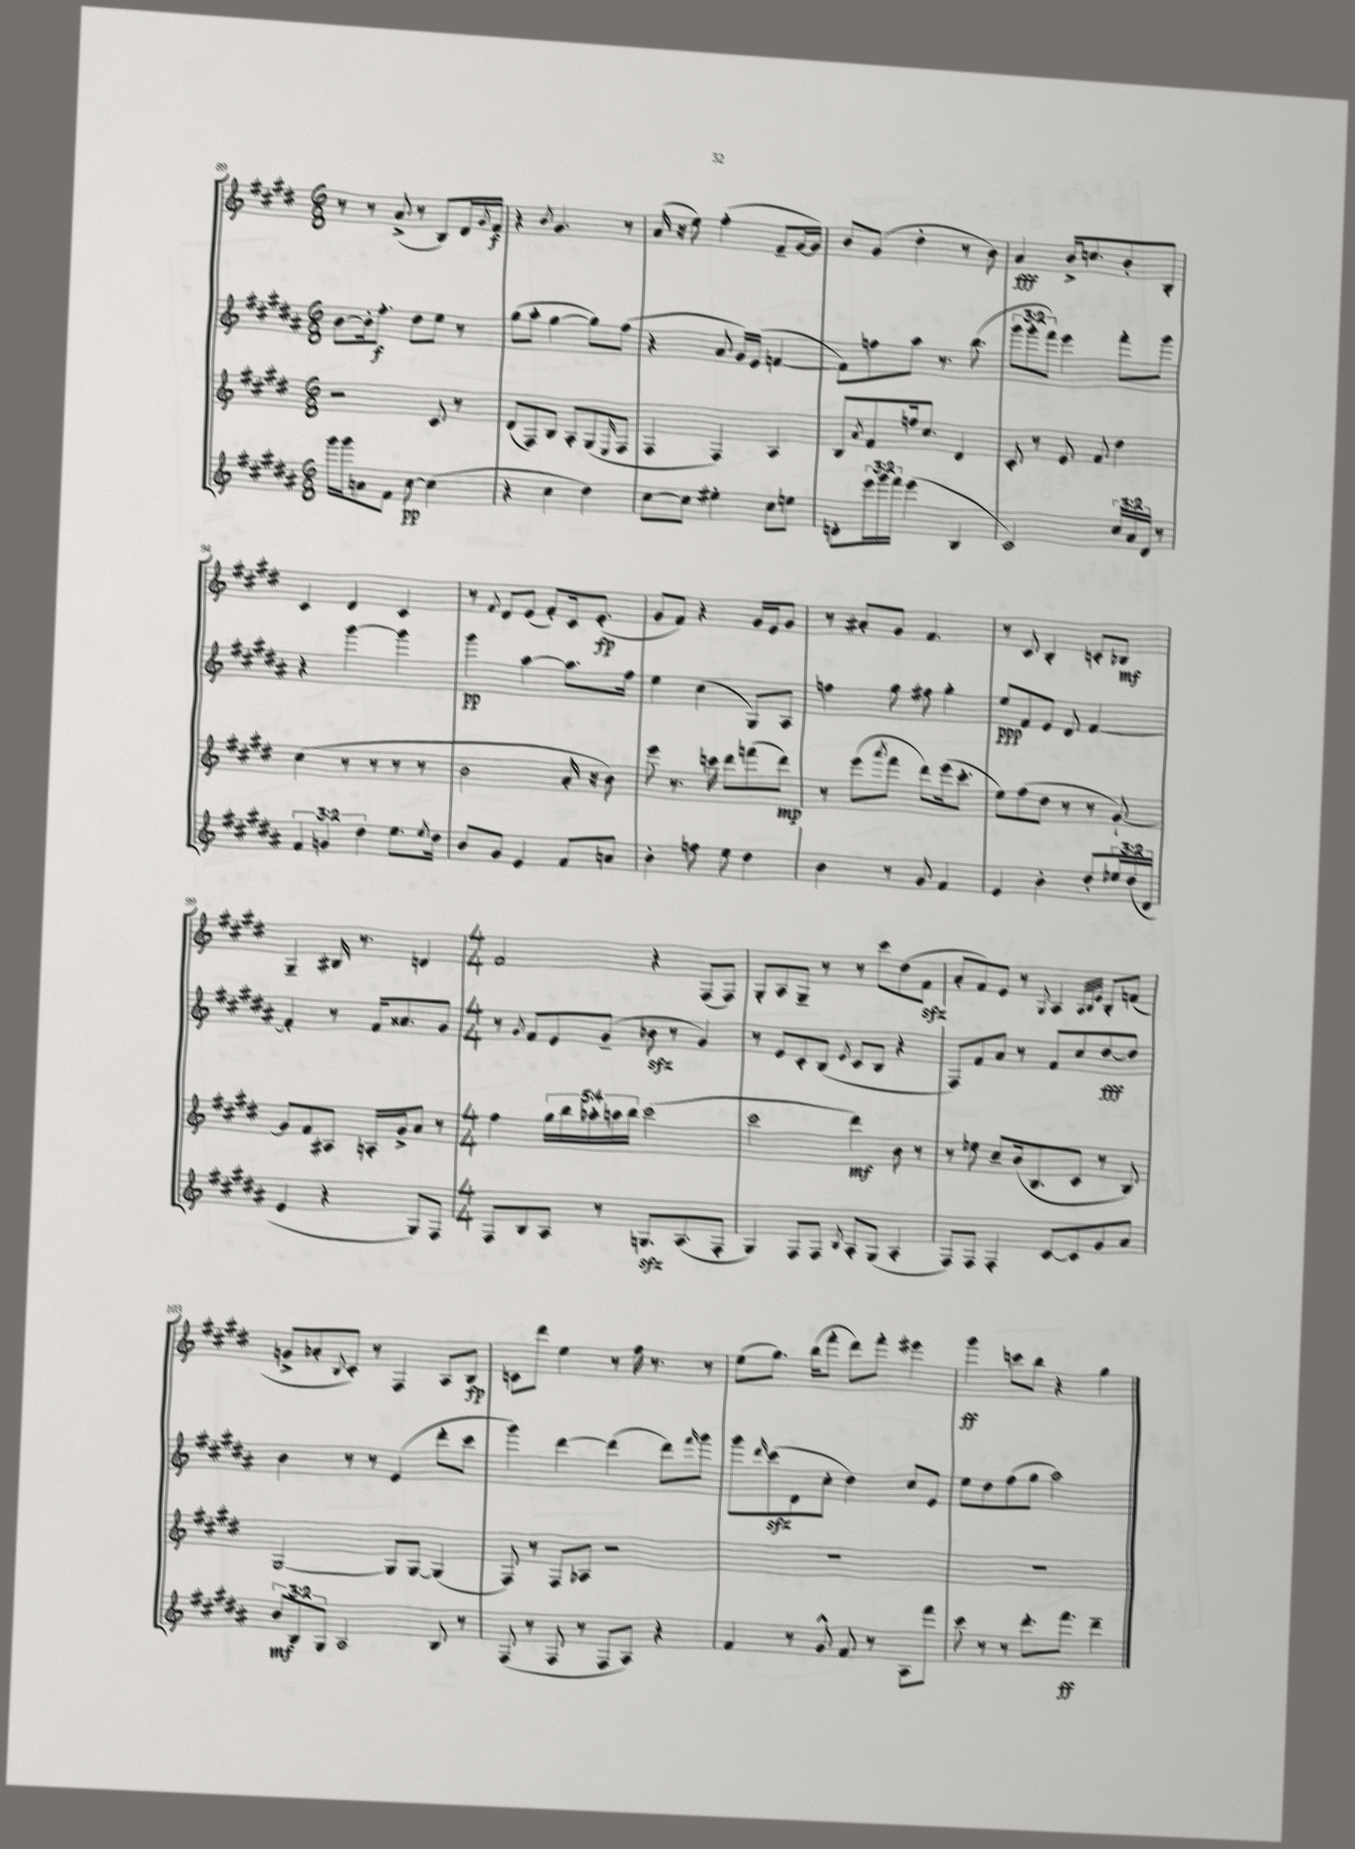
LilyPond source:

<<
\new StaffGroup <<
\new Staff = "s0" {
    \clef treble \key e \major \numericTimeSignature \time 6/8
    r8 r8 a'8->( r8 b8) dis'16 \acciaccatura { gis'8 } fis'16\f |
    r4 \acciaccatura { b'8 } gis'4. r8 |
    a'16( r16 e''8) fis''4-.( fis'8-- gis'16~ gis'16) |
    b'8 gis'8( dis''4-. r8 b'8) |
    a'4\fff b'16-> c''8. b'8-. b8-. |
    cis'4 dis'4 cis'4 |
    r8 \appoggiatura { fis'8 } dis'8 e'8( fis'8-.) cis'16 e'8.-.\fp( |
    gis'8 fis'8) r4 gis'16 e'16 gis'8 |
    r8 ais'8-. gis'8 fis'4. |
    r8 cis'8 b4-. c'8-. bes8\mf |
    gis4-- bis16 r8. d'4 |
    \numericTimeSignature \time 4/4 fis'2 r4 fis8( fis8) |
    gis8-. a8 gis8-- r8 r8 cis'''8 dis''8( fis'8\sfz |
    a'8-. fis'8) e'8 r8 \appoggiatura { gis8 } a4 \grace { a32 b32 e'32 } b8-. f'8( |
    g'8-> aes'8-. \appoggiatura { b8 } cis'8-.) r8 fis4 a8 b8\fp |
    c'8 dis'''8 e''4 r8 fis''16 r8. r8 |
    e''8( gis''8.) b''16( fis'''8-. dis'''8) fis'''8-. eis'''4 |
    gis'''4\ff c'''8 b''8 r4 gis''4 \bar "|." |
}
\new Staff = "s1" {
    \clef treble \key b \major \numericTimeSignature \time 6/8 \override Staff.TupletNumber.text = #tuplet-number::calc-fraction-text
    b'8~ b'16-. fis''8.-.\f dis''8 e''8 r8 |
    gis''8( ais''8-. gis''4~ gis''8) fis''8( |
    r4 ais'8 gis'16) e'16( f'4~ |
    f'8) f''8 ais''8 r8. b''8.( |
    \tuplet 3/2 { gis'''8 gis'''8-. fis'''8) } e'''4 fis'''8-. gis'''8 |
    r4 gis'''4~ gis'''4 |
    gis'''4\pp ais''4~ ais''8. fis''16 |
    e''4 cis''4( gis8) ais8 |
    f''4 gis''8 fis''8 gis''4-. |
    e''8\ppp fis'8 e'8 dis'8 fis'4~ |
    fis'4-. r8 fis'16 aisis'8. gis'8 |
    \numericTimeSignature \time 4/4 r8 \acciaccatura { gis'8 } fis'8 e'8 gis'8--( bes'8\sfz r8 gis'4) |
    r8 e'8 cis'8-. b8( \acciaccatura { e'8 } cis'8 b8 r4 |
    fis8) fis'8 ais'8 r8 fis'8 cis''8 dis''8~\fff dis''8 |
    b'4 r8 r8 e'4( dis'''8-. cis'''8 |
    gis'''4) dis'''4~ dis'''4( dis'''8) \grace { fis'''16 } gis'''8 |
    gis'''8 \grace { dis'''16 } cis'''8\sfz( dis'8 cis''8-. dis''4) cis''8 e'8 |
    e''8 dis''8 fis''8( gis''8 ais''2) \bar "|." |
}
\new Staff = "s2" {
    \clef treble \key e \major \numericTimeSignature \time 6/8 \override Staff.TupletNumber.text = #tuplet-number::calc-fraction-text
    r2 cis'8 r8 |
    dis'8( fis8) b8 a8-. gis8( \grace { e16 } fis8 |
    fis4 fis4) a4 |
    b8 \acciaccatura { a'8 } fis'8 f''16 cis''8. dis'4 |
    cis'8-. r8 e'8 fis'8 dis''4 |
    cis''4( r8 r8 r8 r8 |
    b'2 a'16-. r16 b'8) |
    e'''8 r8. c'''16 dis'''8 f'''8( dis'''8\mp) |
    r8 e'''8( \acciaccatura { a'''8 } fis'''8 dis'''8) e'''16( cis'''8.-. |
    e''8) fis''8( dis''8 r8 r8 gis'8~-!) |
    gis'8 fis'8 ais8 a16-. gis'16-> a'8 r8 |
    \numericTimeSignature \time 4/4 fis''4 \tuplet 5/4 { gis''16 b''16 aes''16-. a''16 b''16 } cis'''2( |
    cis'''2 dis'''4\mf) b'8 r8 |
    r8 ees''8 cis''8-- b'16( b8. cis'8 r8 b8) |
    gis2~ gis8 gis8~ gis4( |
    fis8) r8 fis8 aes8 r2 |
    R1 |
    R1 \bar "|." |
}
\new Staff = "s3" {
    \clef treble \key b \major \numericTimeSignature \time 6/8 \override Staff.TupletNumber.text = #tuplet-number::calc-fraction-text
    gis'''16 gis'''16 a'8 fis'8 cis''8~\pp cis''4( |
    r4 cis''4 dis''4) |
    cis''8~ cis''8 eis''4-. cis''8 e''8 |
    d'8-. \tuplet 3/2 { e'''16 gis'''16 fis'''16 } e'''4( b4 |
    cis'2) \tuplet 3/2 { cis''16 ais'16 dis'16 } r8 |
    \tuplet 3/2 { fis'4 g'4 dis''4 } e''8. \acciaccatura { e''8 } dis''16 |
    b'8 gis'8 e'4 fis'8 a'8 |
    b'4-. f''8 e''8 dis''4 |
    b'4 r8 gis'8 fis'4 |
    e'4 b'4-. dis''8-. \tuplet 3/2 { ees''16 dis''16( dis'16 } |
    e'4 r4 gis8) fis8 |
    \numericTimeSignature \time 4/4 fis8 b8 ais8 r8 g8.\sfz ais8.( fis8-. |
    gis4) fis8 fis8 \acciaccatura { b8 } ais8-. gis8( ais4-. |
    fis8) fis8 fis4-. cis'8~ cis'8 gis'8 ais'8 |
    \tuplet 3/2 { b'8\mf b8 gis8 } ais2 b8 r8 |
    fis8( r8 fis8 r8 fis8 ais8) r4 |
    fis'4 r8 gis'8-^ fis'8 r8 ais8 fis'''8 |
    cis'''8 r8 r8 dis'''8.-. fis'''8.\ff dis'''4-- \bar "|." |
}
>>
>>
\layout { \context { \Score currentBarNumber = #89 } }
